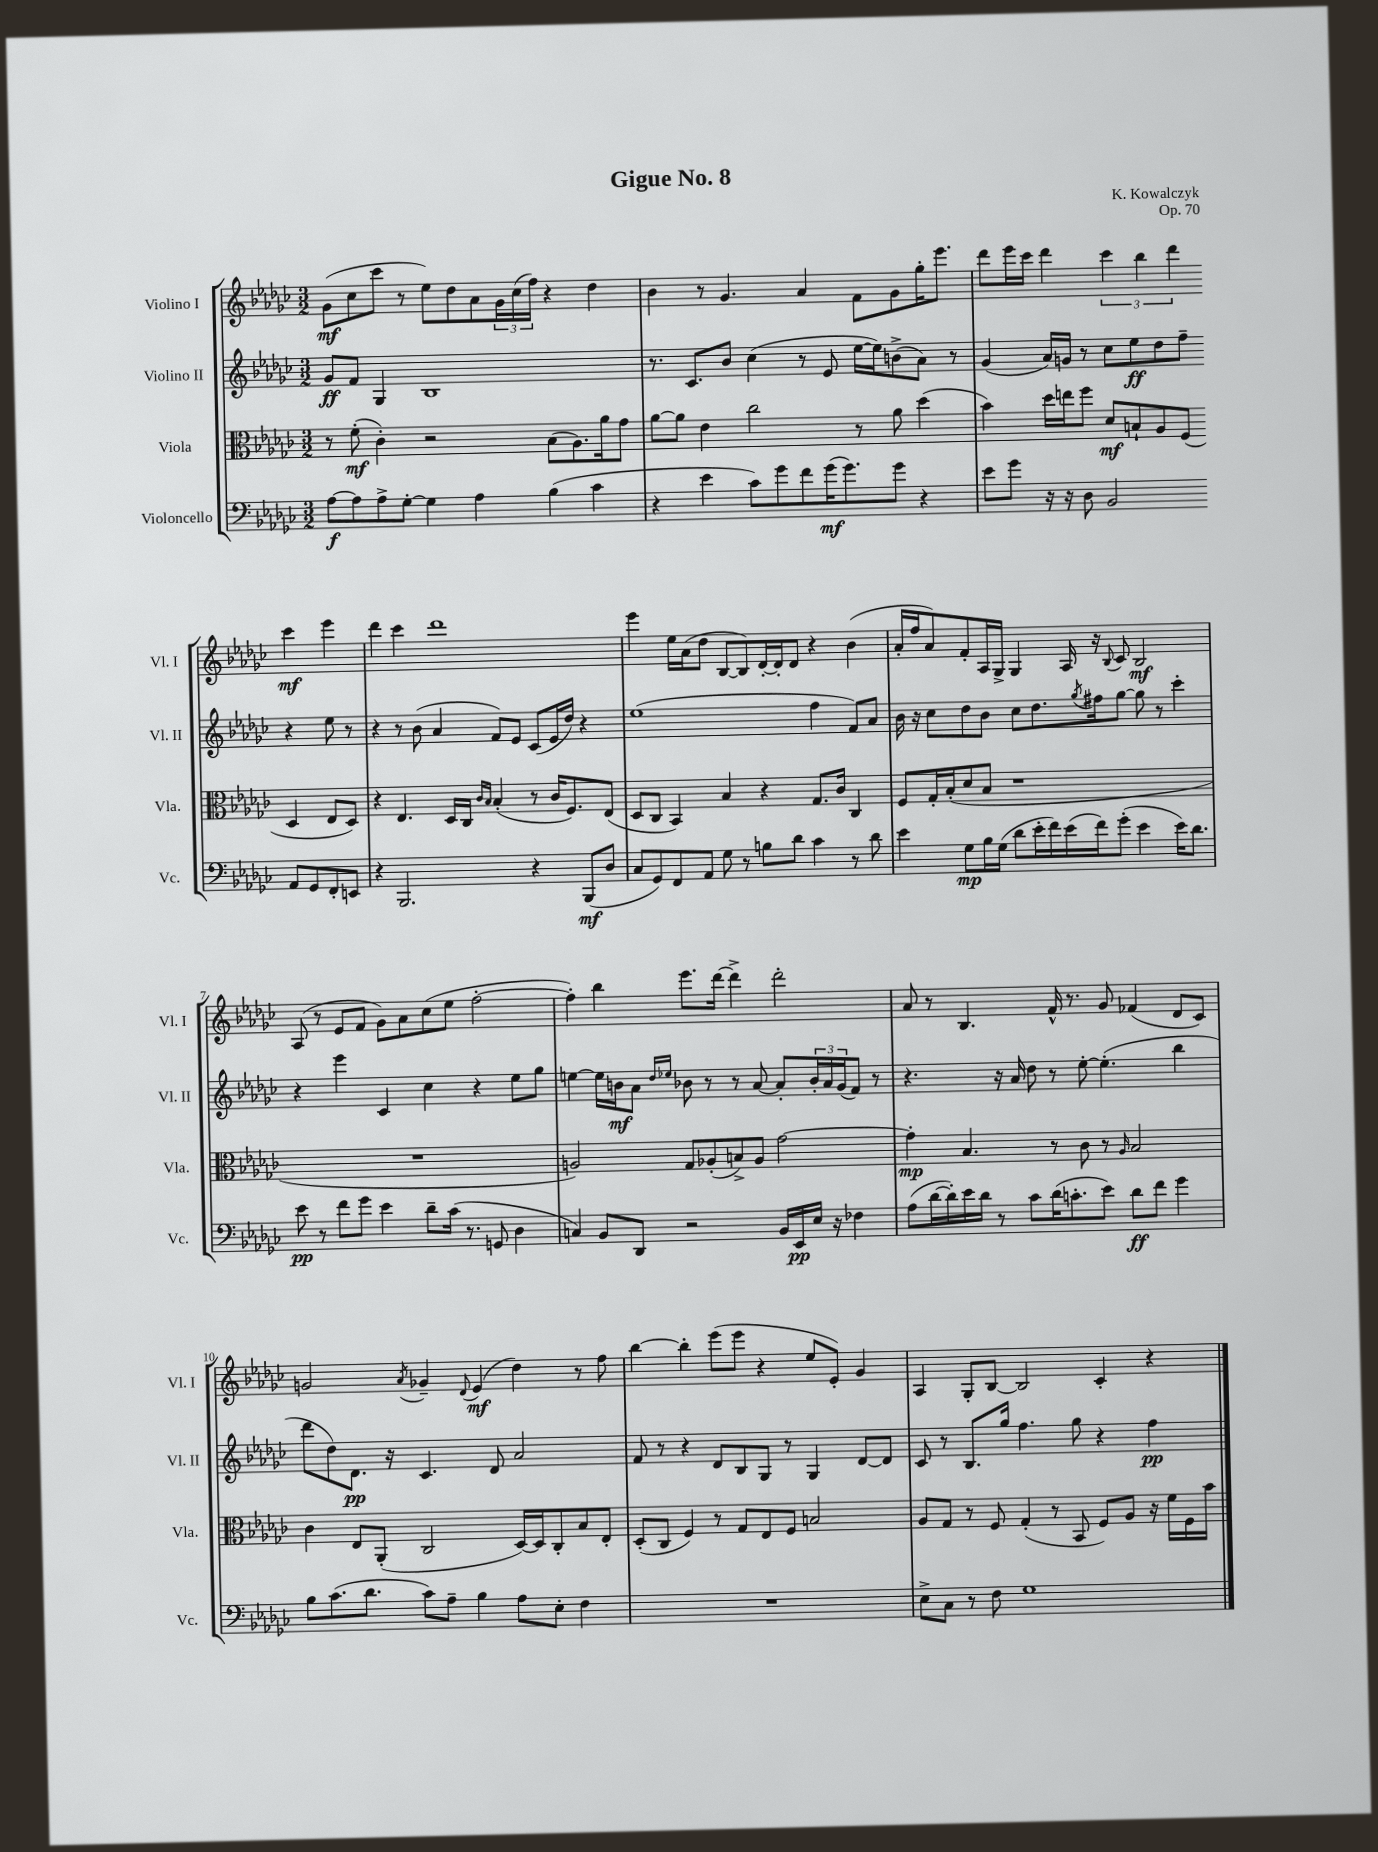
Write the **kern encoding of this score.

**kern	**dynam	**kern	**dynam	**kern	**dynam	**kern	**dynam
*part4	*part4	*part3	*part3	*part2	*part2	*part1	*part1
*staff4	*staff4	*staff3	*staff3	*staff2	*staff2	*staff1	*staff1
*I"Violoncello	*	*I"Viola	*	*I"Violino II	*	*I"Violino I	*
*I'Vc.	*	*I'Vla.	*	*I'Vl. II	*	*I'Vl. I	*
*clefF4	*	*clefC3	*	*clefG2	*	*clefG2	*
*k[b-e-a-d-g-c-]	*	*k[b-e-a-d-g-c-]	*	*k[b-e-a-d-g-c-]	*	*k[b-e-a-d-g-c-]	*
*M3/2	*	*M3/2	*	*M3/2	*	*M3/2	*
=1	=1	=1	=1	=1	=1	=1	=1
[8A-\L	f	8r	.	8g-/L	ff	(8g-\L	mf
8A-\]	.	(8f'\	mf	8f/J	.	8cc-\	.
8A-^\	.	4c-'\)	.	4G-/	.	8ccc-\J	.
[8G-'\J	.	.	.	.	.	8r	.
4G-\]	.	2r	.	1B-	.	8ee-\L)	.
.	.	.	.	.	.	8dd-\	.
4A-\	.	.	.	.	.	8a-\	.
.	.	.	.	.	.	24g-\L	.
.	.	.	.	.	.	(24cc-\	.
.	.	.	.	.	.	24ff\JJ)	.
(4B-\	.	(8B-\L	.	.	.	4r	.
.	.	8.A-\)	.	.	.	.	.
4c-\	.	.	.	.	.	4dd-\	.
.	.	16a-\k	.	.	.	.	.
.	.	8g-\J	.	.	.	.	.
=2	=2	=2	=2	=2	=2	=2	=2
4r	.	[8a-\L	.	8.r	.	4b-\	.
.	.	8a-\J]	.	.	.	.	.
.	.	.	.	8.c-/L	.	.	.
4e-\	.	4e-\	.	.	.	8r	.
.	.	.	.	8b-/J	.	4.g-/	.
8c-\L)	.	2cc-\	.	(4cc-\	.	.	.
8g-\	.	.	.	.	.	.	.
8f\	.	.	.	8r	.	4a-/	.
(16g-\K	mf	.	.	8e-/	.	.	.
8.g-\)	.	.	.	.	.	.	.
.	.	8r	.	[16ee-\LL	.	8f\L	.
.	.	.	.	16ee-\J])	.	.	.
8g-\J	.	8a-\	.	(8bn^\	.	8g-\	.
4r	.	(4dd-\	.	8a-\J)	.	16gg-'\K	.
.	.	.	.	.	.	8.eee-\J	.
.	.	.	.	8r	.	.	.
=3	=3	=3	=3	=3	=3	=3	=3
8e-\L	.	4b-\)	.	(4g-/	.	8ddd-\L	.
8g-\J	.	.	.	.	.	16eee-\L	.
.	.	.	.	.	.	16ccc-\JJ	.
16r	.	16dd-\LL	.	16a-/LL)	.	4ddd-\	.
16r	.	16een\J	.	16gn/JJ	.	.	.
8D-\	.	8ff\J	.	8r	.	.	.
2BB-/	.	8d-/L	mf	8cc-\L	.	6ccc-\	.
.	.	8Bn`/	.	8ee-\	ff	.	.
.	.	.	.	.	.	6bb-\	.
.	.	8A-/	.	8dd-\	.	.	.
.	.	.	.	.	.	6ddd-\	.
.	.	(8F/J	.	8ff~\J	.	.	.
8AA-/L	.	4D-/	.	4r	.	4ccc-\	mf
8GG-/	.	.	.	.	.	.	.
8FF'/	.	8E-/L	.	8ee-\	.	4eee-\	.
8EEn/J	.	8D-/J)	.	8r	.	.	.
!!LO:LB:g=z
=4	=4	=4	=4	=4	=4	=4	=4
4r	.	4r	.	4r	.	4ddd-\	.
2.BBB-/	.	4.E-/	.	8r	.	4ccc-\	.
.	.	.	.	(8b-\	.	.	.
.	.	.	.	4a-/	.	1ddd-	.
.	.	16D-/LL	.	.	.	.	.
.	.	16C-/JJ	.	.	.	.	.
.	.	16qqc-/LL	.	.	.	.	.
.	.	16qqB-/JJ	.	.	.	.	.
.	.	(4B-'/	.	8f/L)	.	.	.
.	.	.	.	8e-/J	.	.	.
4r	.	8r	.	(8c-/L	.	.	.
.	.	16c-/KL	.	16e-/L	.	.	.
.	.	8.F/)	.	16dd-/JJ)	.	.	.
(8BBB-/L	mf	.	.	4r	.	.	.
8D-/J	.	(8E-/J	.	.	.	.	.
=5	=5	=5	=5	=5	=5	=5	=5
8C-/L	.	8D-/L	.	(1ee-	.	4eee-\	.
8GG-/)	.	8C-/J	.	.	.	.	.
8FF/	.	4BB-/)	.	.	.	16ee-\LL	.
.	.	.	.	.	.	(16a-\J	.
8AA-/J	.	.	.	.	.	8dd-\J	.
8G-\	.	4B-/	.	.	.	[8B-/L	.
8r	.	.	.	.	.	8B-/])	.
8Bn\L	.	4r	.	.	.	[16d-'/L	.
.	.	.	.	.	.	16d-'/J]	.
8d-\J	.	.	.	.	.	8d-/J	.
4c-\	.	8.G-/L	.	4ff\	.	4r	.
.	.	16c-/Jk	.	.	.	.	.
8r	.	4C-/	.	8f/L)	.	(4b-\	.
8d-\	.	.	.	8a-/J	.	.	.
=6	=6	=6	=6	=6	=6	=6	=6
4e-\	.	8F/L	.	16b-\	.	16a-'/LL	.
.	.	.	.	16r	.	16ff/J	.
.	.	16G-'/L	.	8cc-\L	.	8a-/)	.
.	.	(16B-'/J	.	.	.	.	.
8G-\L	mp	8d-/	.	8dd-\	.	8f'/	.
16B-\L	.	8B-/J	.	8b-\J	.	16A-/L	.
(16G-\JJ	.	.	.	.	.	16G-^/JJ	.
8d-\L	.	1r	.	8cc-\L	.	4G-/	.
16e-'\L	.	.	.	8.dd-\	.	.	.
16f\)	.	.	.	.	.	.	.
(16e-\	.	.	.	.	.	16A-/	.
.	.	.	.	8qgg-/	.	.	.
16f\J)	.	.	.	16ff#X\k	.	16r	.
.	.	.	.	.	.	8qqB-/	.
(8g-'\J	.	.	.	[8gg-\J	.	8c-/	.
4e-\	.	.	.	8gg-\]	.	2B-/	mf
.	.	.	.	8r	.	.	.
16e-\KL)	.	.	.	4ccc-'\	.	.	.
8.d-\J	.	.	.	.	.	.	.
!!LO:LB:g=z
=7	=7	=7	=7	=7	=7	=7	=7
8e-\	pp	1.r	.	4r	.	(8A-/	.
8r	.	.	.	.	.	8r	.
8f\L	.	.	.	4eee-\	.	8e-/L	.
8g-\J	.	.	.	.	.	8f/J	.
4e-\	.	.	.	4c-/	.	8g-\L)	.
.	.	.	.	.	.	8a-\	.
8d-~\L	.	.	.	4cc-\	.	(8cc-\	.
(16c-\Jk	.	.	.	.	.	8ee-\J	.
8.r	.	.	.	.	.	.	.
.	.	.	.	4r	.	[2ff'\	.
8GGn/	.	.	.	.	.	.	.
4D-\	.	.	.	8ee-\L	.	.	.
.	.	.	.	8gg-\J	.	.	.
=8	=8	=8	=8	=8	=8	=8	=8
4Cn/)	.	2An/)	.	[4een\	.	4ff'\])	.
8BB-/L	.	.	.	16ee\LL]	.	4bb-\	.
.	.	.	.	16bn\J	mf	.	.
8DD-/J	.	.	.	8a-\J	.	.	.
.	.	.	.	16qqdd-/LL	.	.	.
.	.	.	.	16qqee-X/JJ	.	.	.
2r	.	8G-/L	.	8b-X\	.	8.eee-\L	.
.	.	(8A-X'/	.	8r	.	.	.
.	.	.	.	.	.	[16ddd-\Jk	.
.	.	8Bn^/)	.	8r	.	4ddd-^\]	.
.	.	8A-/J	.	[8a-/	.	.	.
16BB-/LL	.	[2g-\	.	8a-'/L]	.	2ddd-'\	.
16EE-/	pp	.	.	.	.	.	.
16E-/JJ	.	.	.	24b-'/L	.	.	.
.	.	.	.	24a-/	.	.	.
16r	.	.	.	.	.	.	.
.	.	.	.	(24g-/J	.	.	.
4F-X\	.	.	.	8f/J)	.	.	.
.	.	.	.	8r	.	.	.
=9	=9	=9	=9	=9	=9	=9	=9
(8A-\L	.	4g-'\]	mp	4.r	.	8a-/	.
[16d-\L	.	.	.	.	.	8r	.
16d-'\])	.	.	.	.	.	.	.
16e-\	.	4.B-/	.	.	.	4.B-/	.
16d-\JJ	.	.	.	.	.	.	.
8r	.	.	.	16r	.	.	.
.	.	.	.	16a-/	.	.	.
8c-\L	.	.	.	8dd-\	.	.	.
(16d-\K	.	8r	.	8r	.	16f^^/	.
8.cn'\	.	.	.	.	.	8.r	.
.	.	8c-\	.	[8ee-'\	.	.	.
8e-\J)	.	8r	.	(4.ee-'\]	.	8g-/	.
.	.	16qqA-/	.	.	.	.	.
8d-\L	ff	2B-/	.	.	.	(4f-X/	.
8f\J	.	.	.	.	.	.	.
4g-\	.	.	.	4bb-\	.	8d-/L	.
.	.	.	.	.	.	8c-/J)	.
!!LO:LB:g=z
=10	=10	=10	=10	=10	=10	=10	=10
8B-\L	.	4c-\	.	8ddd-\L	.	2gn/	.
(8.c-\	.	.	.	8dd-\)	.	.	.
.	.	8E-/L	.	8.d-\J	pp	.	.
8.d-\J	.	.	.	.	.	.	.
.	.	(8AA-'/J	.	.	.	.	.
.	.	.	.	16r	.	.	.
.	.	.	.	.	.	8qa-/	.
8c-\L)	.	2C-/	.	4.c-/	.	4g-X~/	.
8A-~\J	.	.	.	.	.	.	.
.	.	.	.	.	.	8qqd-/	.
4B-\	.	.	.	.	.	(4e-/	mf
.	.	.	.	8d-/	.	.	.
8A-\L	.	[16D-/LL)	.	2a-/	.	4dd-\)	.
.	.	16D-/J]	.	.	.	.	.
8E-'\J	.	8C-'/	.	.	.	.	.
4F\	.	8B-/	.	.	.	8r	.
.	.	8E-'/J	.	.	.	8ff\	.
=11	=11	=11	=11	=11	=11	=11	=11
1.r	.	(8D-'/L	.	8f/	.	[4bb-\	.
.	.	8C-/J	.	8r	.	.	.
.	.	4F/)	.	4r	.	4bb-'\]	.
.	.	8r	.	8d-/L	.	(8eee-\L	.
.	.	8G-/L	.	8B-/	.	8eee-\J	.
.	.	8E-/	.	8G-/J	.	4r	.
.	.	8F/J	.	8r	.	.	.
.	.	2Bn/	.	4G-/	.	8ee-/L	.
.	.	.	.	.	.	8e-'/J)	.
.	.	.	.	[8d-/L	.	4g-/	.
.	.	.	.	8d-/J]	.	.	.
=12	=12	=12	=12	=12	=12	=12	=12
8E-^\L	.	8A-/L	.	8c-/	.	4A-/	.
8C-\J	.	8G-/J	.	8r	.	.	.
8r	.	8r	.	8.B-/L	.	8G-'/L	.
8F\	.	8F/	.	.	.	[8B-/J	.
.	.	.	.	16gg-/Jk	.	.	.
1G-	.	(4G-'/	.	4.ff\	.	2B-/]	.
.	.	8r	.	.	.	.	.
.	.	8BB-/	.	8gg-\	.	.	.
.	.	8F/L)	.	4r	.	4c-'/	.
.	.	8A-/J	.	.	.	.	.
.	.	16r	.	4ff\	pp	4r	.
.	.	16f\LL	.	.	.	.	.
.	.	16F\	.	.	.	.	.
.	.	16b-\JJ	.	.	.	.	.
==	==	==	==	==	==	==	==
*-	*-	*-	*-	*-	*-	*-	*-
